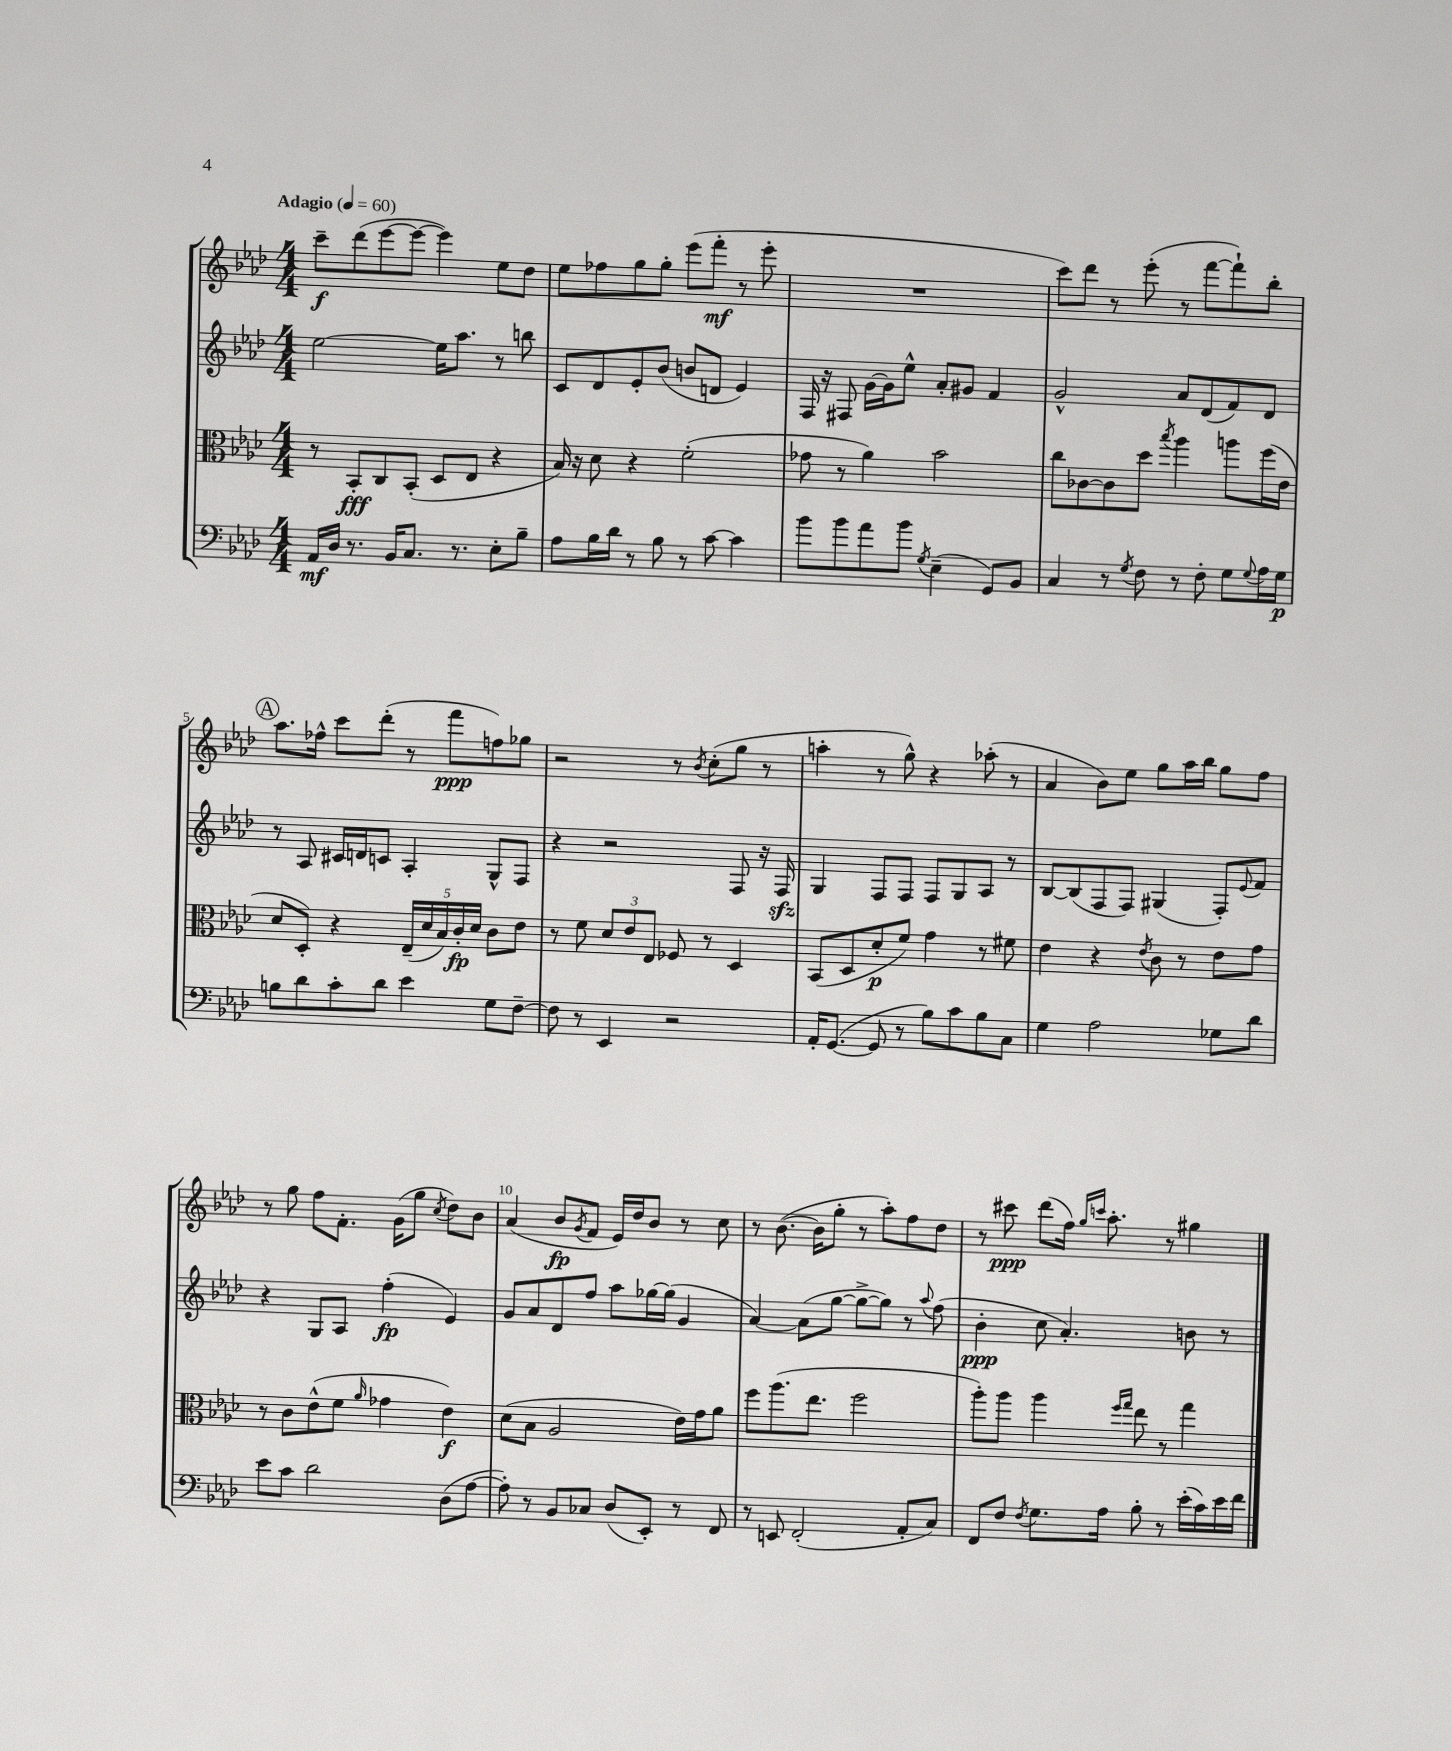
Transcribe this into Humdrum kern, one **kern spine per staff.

**kern	**kern	**kern	**kern
*staff4	*staff3	*staff2	*staff1
*clefF4	*clefC3	*clefG2	*clefG2
*k[b-e-a-d-]	*k[b-e-a-d-]	*k[b-e-a-d-]	*k[b-e-a-d-]
*M4/4	*M4/4	*M4/4	*M4/4
*MM60	*MM60	*MM60	*MM60
16AA-/LL	8r	[2ee-\	8ccc~\L
16D-/JJ	.	.	.
8.r	8BB-'/L	.	(8ddd-\
.	8C/	.	[8eee-\
16BB-/LK	.	.	.
8.C/J	(8BB-'/J	.	8eee-\_J
.	8D-/L	16ee-\]LK	4eee-\])
8.r	.	8.aa-\J	.
.	8E-/J	.	.
8E-'\L	4r	8r	8ee-\L
8B-~\J	.	8bb\	8dd-\J
=	=	=	=
8A-\L	16B-/)	8c/L	8ee-\L
.	16r	.	.
16B-\L	8d-\	8d-/	8ff-\
16d-\JJ	.	.	.
8r	4r	8e-'/	8gg\
8B-\	.	(8b-/J	8gg'\J
8r	(2f'\	8b/L	(8eee-\L
[8c\	.	8d/J	8fff'\J
4c\]	.	4e-/)	8r
.	.	.	8eee-'\
=	=	=	=
8b-\L	8g-\	16F/	1r
.	.	16r	.
8b-\	8r	8F#/	.
8a-\	4a-\)	[16g\LL	.
.	.	16g\]J	.
8b-\J	.	8ee-^^\J	.
8qG/	.	.	.
(4E-~\	2b-\	8a-'/L	.
.	.	8g#/J	.
8GG/L)	.	4f/	.
8BB-/J	.	.	.
=	=	=	=
4C/	8cc\L	2g^^/	8ccc\L)
.	[8c-\	.	8ddd-\J
8r	8c-\]	.	8r
8qG/	.	.	.
8F\	8dd-\J	.	(8eee-'\
.	8qbb-/	.	.
8r	4aa-\	8a-/L	8r
8F'\	.	(8d-/	[8fff\L
8G\L	8aa\L	8f/)	8fff`\])
8qqG/	.	.	.
16A-\L	(16ff\L	8d-/J	8bb-'\J
16G\JJ	16e-\JJ	.	.
=	=	=	=
8B\L	8d-/L	8r	8.aa-\L
8d-\	8D-'/J)	8A-/	.
.	.	.	16ff-^^\Jk
8c'\	4r	16c#/LL	8ccc\L
.	.	16d/J	.
8d-\J	.	8c/J	(8ddd-'\J
4e-\	(20E-~/LL	4A-'/	8r
.	20d-/	.	.
.	20B-/)	.	.
.	.	.	8fff\L
.	20c'/	.	.
.	20d-/JJ	.	.
8G\L	8c\L	8G^^/L	8ff\)
[8F~\J	8e-\J	8F/J	8gg-\J
=	=	=	=
8F\]	8r	4r	2r
8r	8f\	.	.
4EE-/	12d-/L	2r	.
.	12e-/	.	.
.	12E-/J	.	.
2r	8F-/	.	8r
.	.	.	8qb-/
.	8r	.	(8cc'\L
.	4D-/	8F/	8gg\J
.	.	16r	8r
.	.	16F/	.
=	=	=	=
16AA-'/LK	(8BB-/L	4G/	4aa'\
([8.GG/J	.	.	.
.	8D-/	.	.
8GG/]	8d-'/	8F/L	8r
8r	8f/J)	8F/J	8gg^^\)
8B-\L)	4g\	8F/L	4r
8c\	.	8G/	.
8B-\	8r	8A-/J	(8aa-'\
8C\J	8f#\	8r	8r
=	=	=	=
4G\	4e-\	[8B-/L	4a-/
.	.	(8B-/]	.
2A-\	4r	8F/	8b-\L)
.	.	8F/J)	8ee-\J
.	8qe-/	.	.
.	8c\	(4G#/	8gg\L
.	8r	.	16aa-\L
.	.	.	16bb-\JJ
8G-\L	8e-\L	8F'/L)	8gg\L
.	.	8qqe-/	.
8d-\J	8g\J	8f/J	8ff\J
=	=	=	=
8e-\L	8r	4r	8r
8c\J	8c\L	.	8gg\
2d-\	(8e-^^\	8G/L	8ff\L
.	8f\J	8A-/J	8.f'\J
.	16qqa-/	.	.
.	4g-\	(4ff'\	.
.	.	.	(16g\LK
.	.	.	8gg\J
.	.	.	8qcc/
(8D-\L	4e-\)	4e-/)	8dd-\L)
[8A-\J	.	.	8b-\J
=	=	=	=
8A-'\])	(8d-\L	8g/L	(4a-/
8r	8B-\J	8a-/	.
8BB-/L	2A-/	8d-/	8b-/L
.	.	.	8qg/
8C-/J	.	8ff/J	8f/J
(8D-/L	.	8aa-\L	16e-/LL)
.	.	.	16dd-/J
8EE-'/J)	.	[16gg-\L	8b-/J
.	.	(16gg-\]JJ	.
8r	16e-\LL)	4g/	8r
.	16g\J	.	.
8FF/	8a-\J	.	8cc\
=	=	=	=
8r	8ff\L	[4a-/)	8r
8EE/	(8.aa-\	.	([8.b-\
(2FF'/	.	(8a-\]L	.
.	8.ee-\J	.	16b-\]LK
.	.	[8gg\J	8gg'\J
.	2ff\	8gg^\_L	8r
.	.	8gg\]J)	8aa-'\L)
8AA-'/L	.	8r	8ff\
.	.	8qqaa-/	.
8C/J)	.	(8ff\	8dd-\J
=	=	=	=
8FF/L	8aa-'\L)	4b-'\	8r
8F/J	8aa-\J	.	8ccc#\
8qF/	.	.	.
8.G\L	4aa-\	8cc\	(8ddd-\L
.	.	4.a-'/)	16ff\Jk)
.	.	.	16qqgg/LL
.	.	.	16qqccc/JJ
16A-\Jk	.	.	8.aa-'\
.	16qqff/LL	.	.
.	16qqgg/JJ	.	.
8B-'\	8ee-\	.	.
8r	8r	.	8r
(16e-'\LL	4gg\	8b\	4gg#\
16c\)	.	.	.
16e-\	.	8r	.
16f\JJ	.	.	.
==	==	==	==
*-	*-	*-	*-
